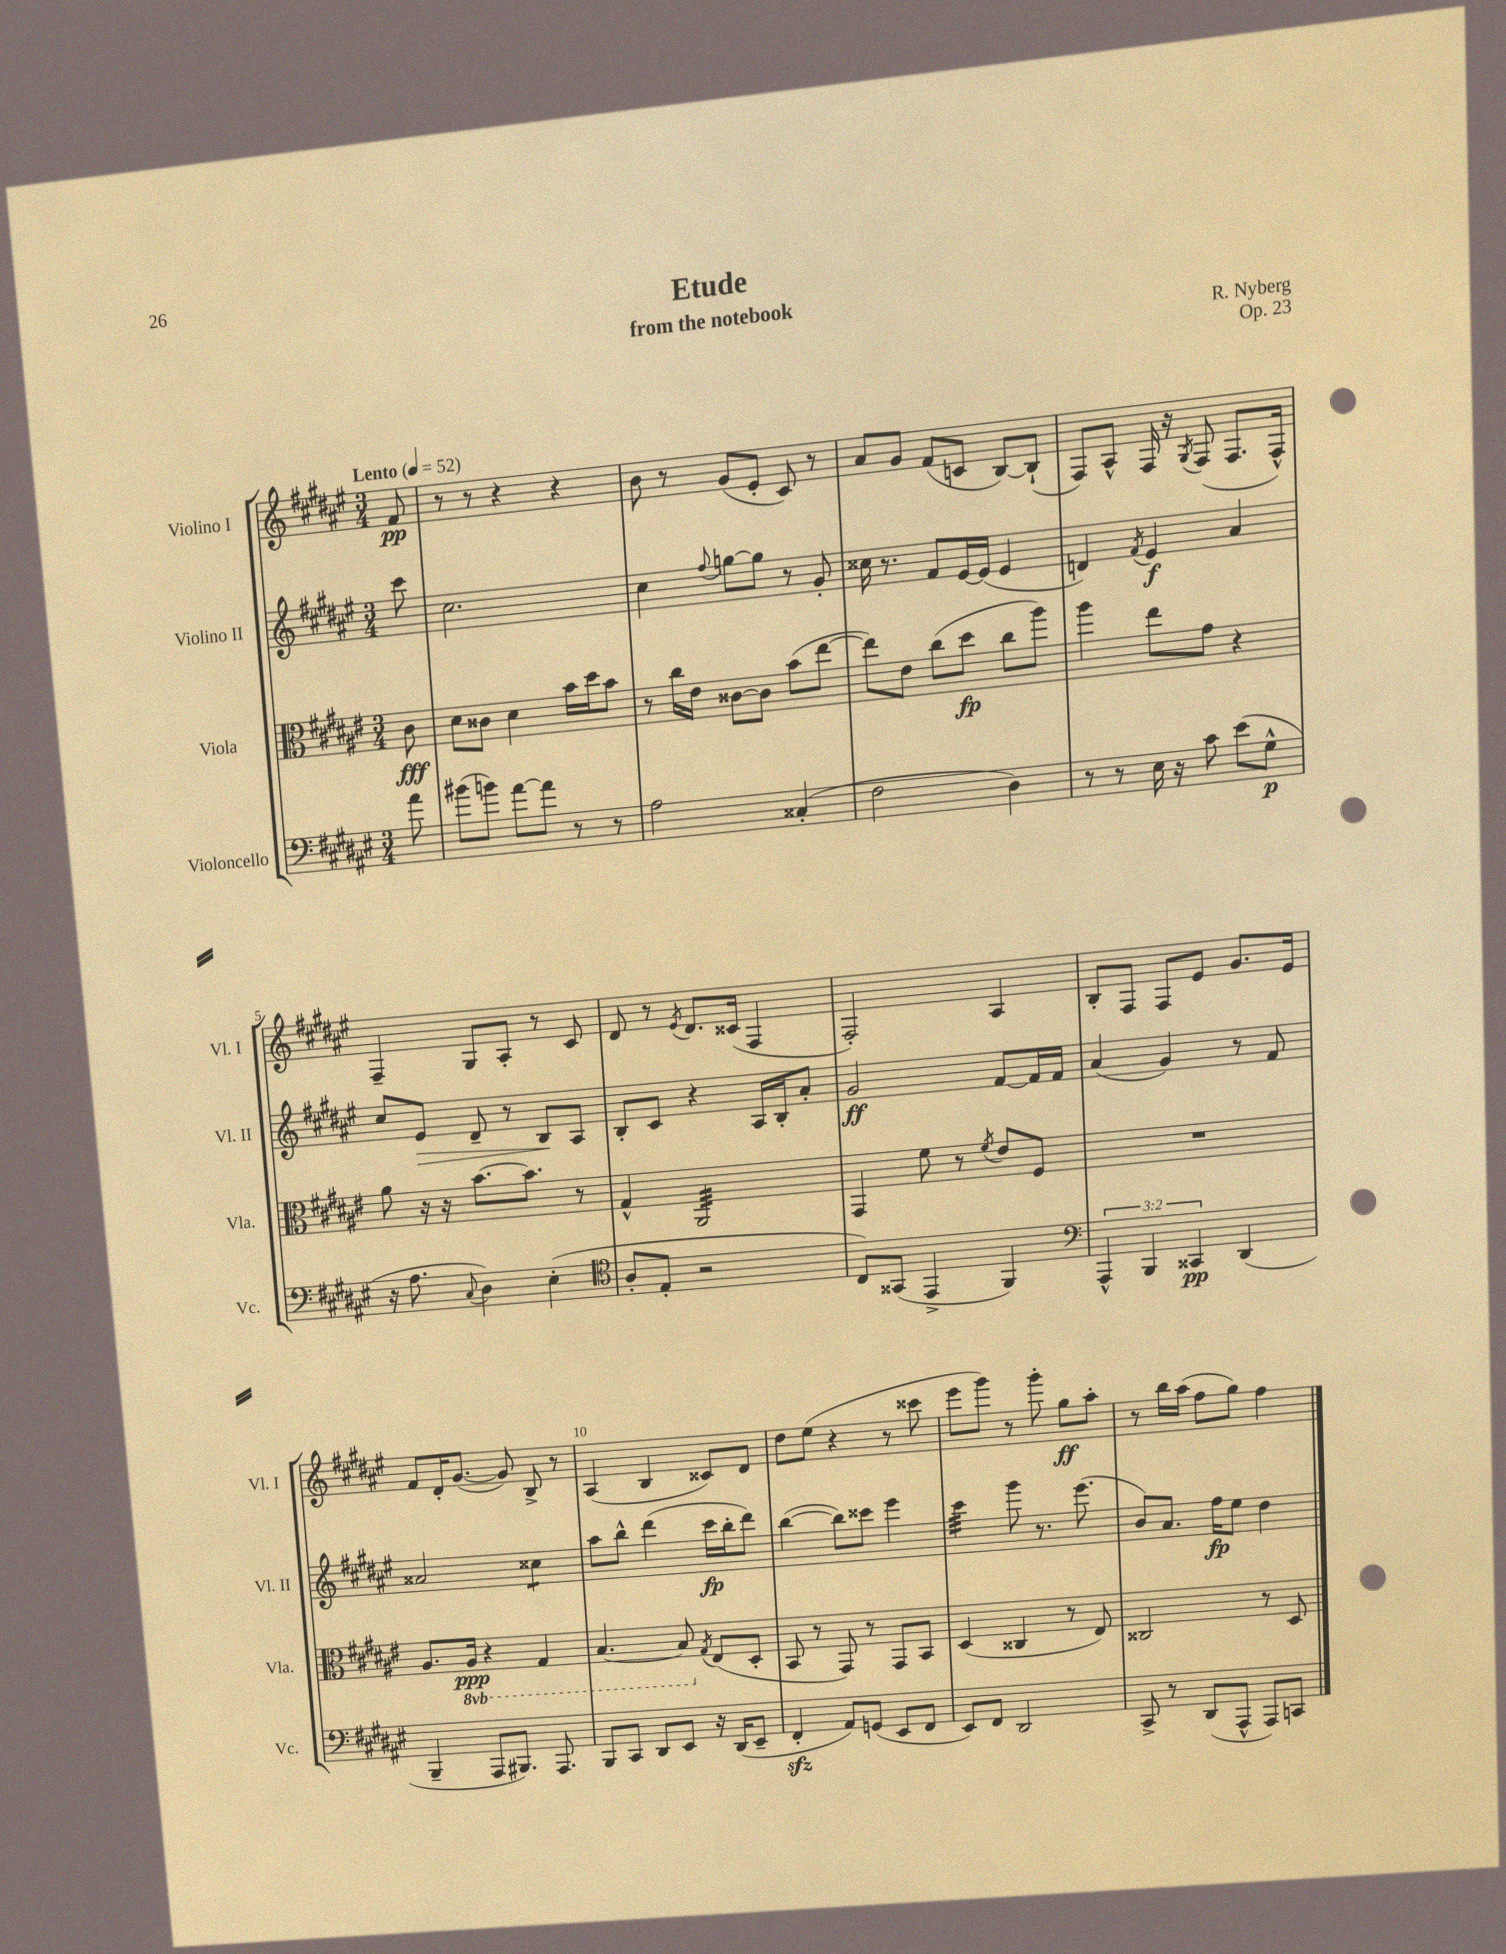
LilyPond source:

\header { title = "Etude" composer = "R. Nyberg" subtitle = "from the notebook" opus = "Op. 23" }
<<
\new StaffGroup <<
\new Staff = "s0" \with { instrumentName = "Violino I" shortInstrumentName = "Vl. I" } {
    \clef treble \key fis \major \numericTimeSignature \time 3/4 \partial 8 \tempo "Lento" 4 = 52
    \autoBeamOff fis'8\pp |
    r8 r8 r4 r4 |
    b'8 r8 gis'8[( eis'8]-. cis'8) r8 |
    ais'8[ gis'8] fis'8[( c'8] b8[~) b8]-!( |
    fis8[) ais8]-^ fis16 r16 \acciaccatura { gis8 } fis8( fis8.[ fis16]-^) |
    fis4-- gis8[ ais8]-. r8 cis'8 |
    dis'8 r8 \acciaccatura { eis'8 } dis'8.[ cisis'16]( fis4 |
    fis2-.) ais4 |
    b8[-. fis8] fis8[ eis'8] gis'8.[ eis'16] |
    fis'8[ dis'16-. gis'8.]~( gis'8) b8-> r8 |
    ais4( b4 cisis'8[) dis'8] |
    dis''8[ eis''8]( r4 r8 cisis'''8 |
    eis'''8[ gis'''8]) r8 gis'''8-. gis''8[\ff ais''8]-. |
    r8 b''16[ ais''16]( fis''8[ gis''8]) fis''4 \bar "|." |
}
\new Staff = "s1" \with { instrumentName = "Violino II" shortInstrumentName = "Vl. II" } {
    \clef treble \key fis \major \numericTimeSignature \time 3/4 \partial 8
    \autoBeamOff cis'''8 |
    cis''2. |
    cis''4 \appoggiatura { fis''8 } g''8[~ g''8] r8 gis'8-. |
    cisis''16 r8. fis'8[ eis'16~ eis'16]( eis'4 |
    d'4) \acciaccatura { fis'8 } eis'4\f ais'4 |
    cis''8[ eis'8]\> dis'8-- r8 b8[\! ais8] |
    b8[-. cis'8] r4 ais16[ b16-. ais'8]-. |
    gis'2\ff fis'8[~ fis'16 fis'16] |
    ais'4( gis'4) r8 fis'8 |
    aisis'2 cisis''4:8 |
    ais''8[ b''8]-^ dis'''4( cis'''16[\fp b''16-. dis'''8]) |
    b''4~( b''8[) cisis'''8] eis'''4 |
    cis'''4:32 gis'''8 r8. eis'''8.( |
    b'8[) ais'8.] fis''16[\fp eis''8] dis''4 \bar "|." |
}
\new Staff = "s2" \with { instrumentName = "Viola" shortInstrumentName = "Vla." } {
    \clef alto \key fis \major \numericTimeSignature \time 3/4 \set Staff.ottavationMarkups = #ottavation-simple-ordinals \partial 8
    \autoBeamOff cis'8\fff |
    dis'8[ cisis'8] dis'4 b'16[ dis''16 b'8] |
    r8 cis''16[ eis'16] cisis'8[~ cisis'8] b'8[( eis''8]~ |
    eis''8[) eis'8] cis''8[( dis''8]\fp cis''8[ ais''8]) |
    ais''4 eis''8[ gis'8] r4 |
    ais'8 r16 r16 b'8.[~ b'8.] r8 |
    gis4-^ ais,2:32 |
    gis,4 fis'8 r8 \acciaccatura { fis'8 } eis'8[ fis8] |
    R2. |
    ais8.[ \ottava #-1 ais,16]\ppp r4 gis,4 |
    b,4.~ b,8 \ottava #0 \acciaccatura { gis8 } eis8[( dis8]-. |
    b,8 r8 gis,8) r8 gis,8[ b,8] |
    dis4( cisis4 r8 eis8) |
    cisis2 r8 dis8 \bar "|." |
}
\new Staff = "s3" \with { instrumentName = "Violoncello" shortInstrumentName = "Vc." } {
    \clef bass \key fis \major \numericTimeSignature \time 3/4 \override Staff.TupletNumber.text = #tuplet-number::calc-fraction-text \partial 8
    \autoBeamOff ais'8 |
    bis'8[( b'8]) ais'8[~ ais'8] r8 r8 |
    ais2 cisis4-.( |
    fis2 dis4) |
    r8 r8 eis16 r16 cis'8 eis'8[( gis8]-^\p |
    r16 ais8. \appoggiatura { cis8 } dis4) eis4-.( |
    \clef tenor ais8[-. eis8]-. r2 |
    cis8[) gisis,8]( eis,4-> fis,4) |
    \clef bass \tuplet 3/2 { ais,,4-^ b,,4 cisis,4\pp } dis,4( |
    b,,4-- ais,,8[ bis,,8.]) ais,,8. |
    b,,8[ cis,8] dis,8[ eis,8] r16 dis,16[( eis,8]-- |
    fis,4-.\sfz ais,8[) g,8]( eis,8[ fis,8] |
    eis,8[) fis,8] dis,2 |
    cis,8-> r8 dis,8[( ais,,8]-^ ais,,8[) c,8] \bar "|." |
}
>>
>>
\layout { \context { \Score \override BarNumber.break-visibility = ##(#f #t #t) barNumberVisibility = #(every-nth-bar-number-visible 5) } }
